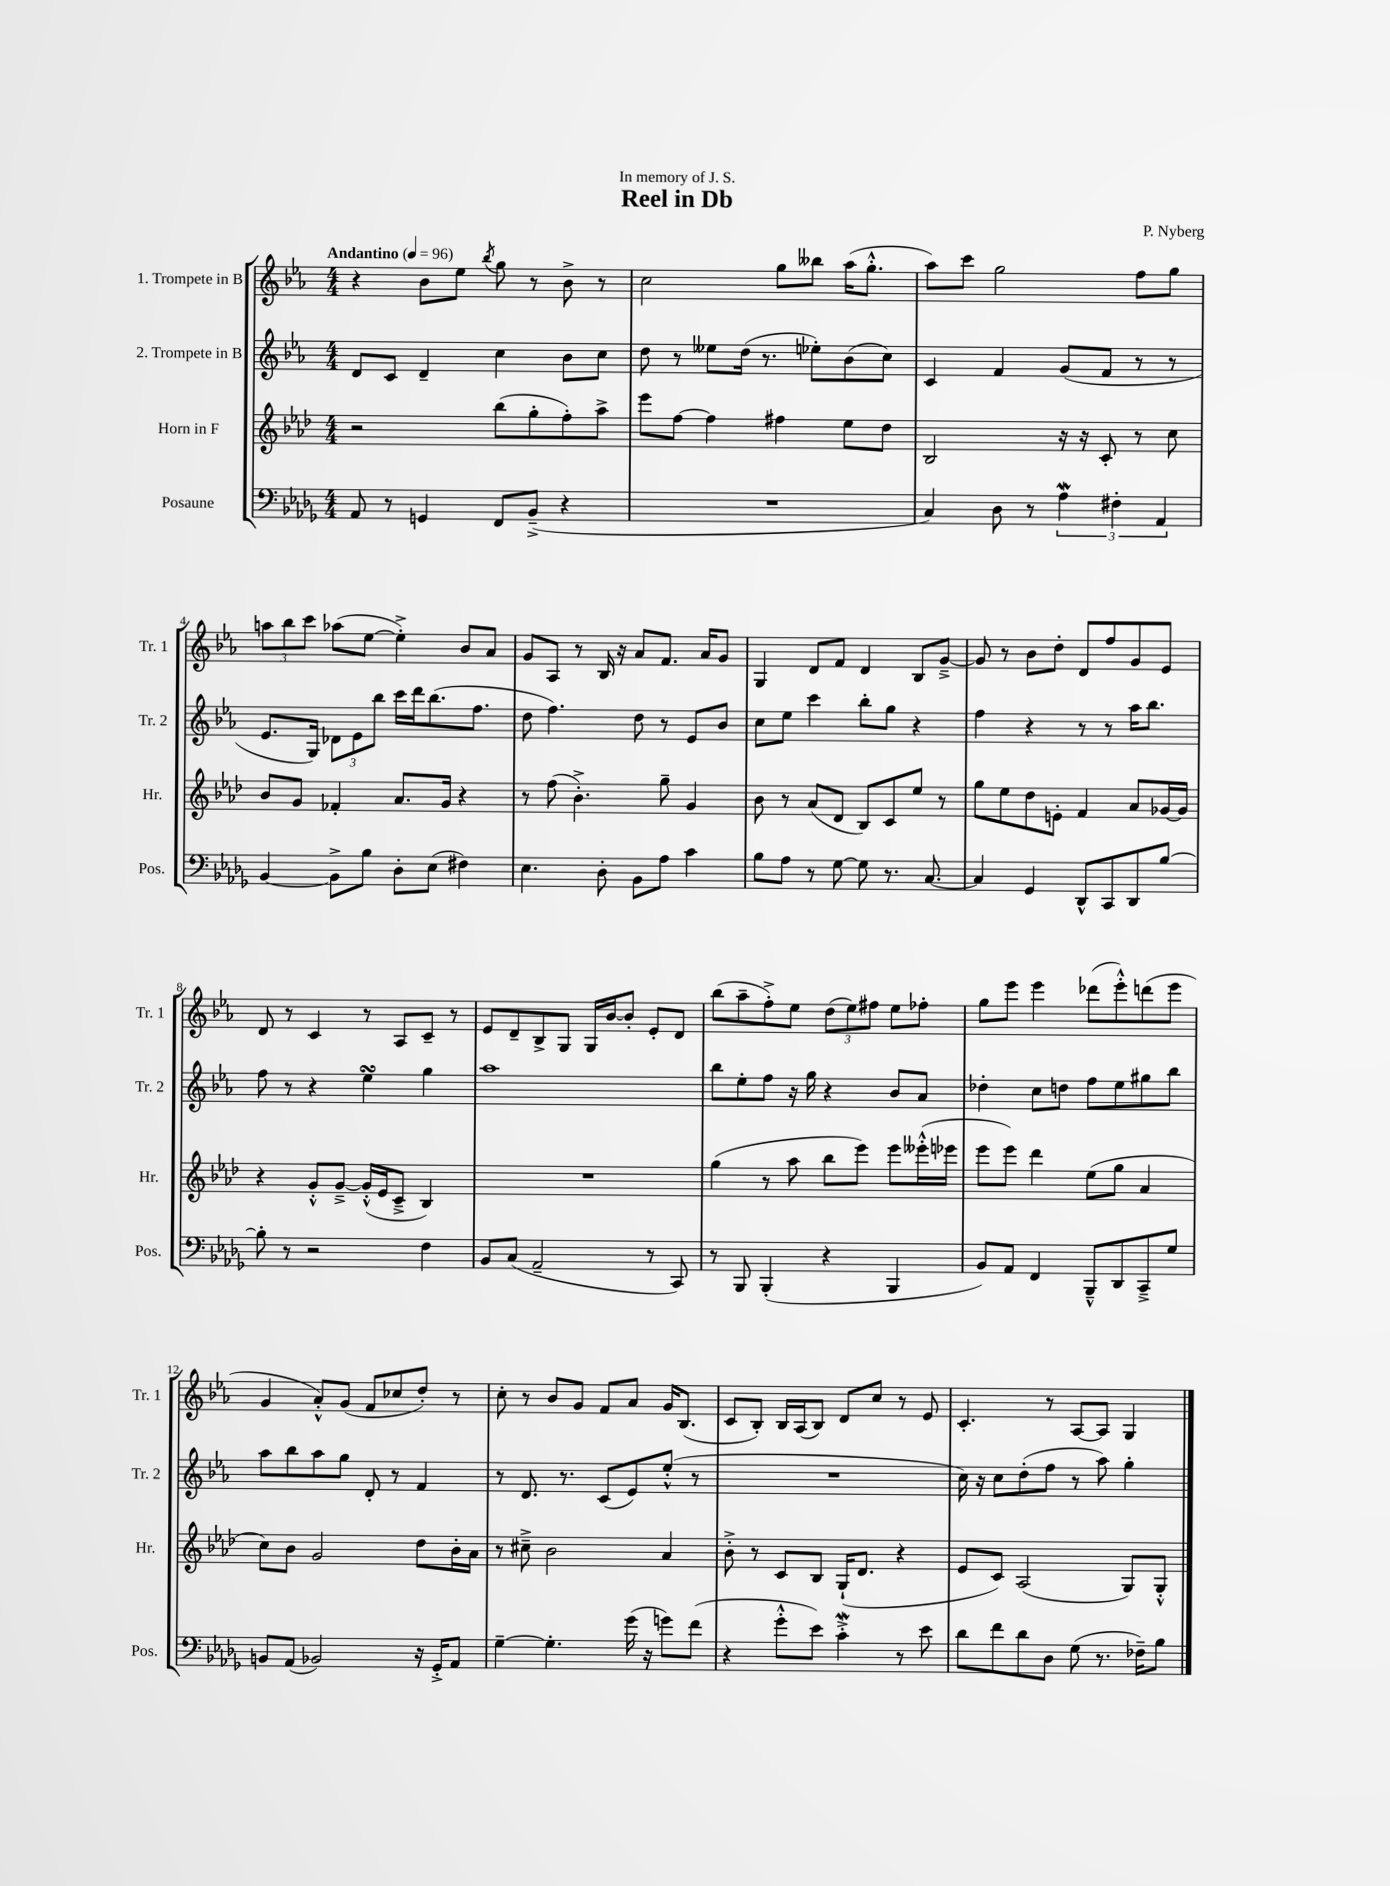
\header { title = "Reel in Db" composer = "P. Nyberg" dedication = "In memory of J. S." }
<<
\new StaffGroup <<
\new Staff = "s0" \with { instrumentName = "1. Trompete in B" shortInstrumentName = "Tr. 1" } {
    \clef treble \key ees \major \numericTimeSignature \time 4/4 \tempo "Andantino" 4 = 96
    r4 bes'8 ees''8 \acciaccatura { bes''8 } g''8 r8 bes'8-> r8 |
    c''2 g''8 beses''8 aes''16( g''8.-.-^ |
    aes''8) c'''8 g''2 f''8 g''8 |
    \tuplet 3/2 { a''8 bes''8 c'''8 } aes''8( ees''8~ ees''4-.->) bes'8 aes'8 |
    g'8 aes8 r8 bes16 r16 aes'8 f'8. aes'16 g'8 |
    g4 d'8 f'8 d'4 bes8 g'8~---> |
    g'8 r8 bes'8 d''8-. d'8 f''8 g'8 ees'8 |
    d'8 r8 c'4 r8 aes8 c'8-- r8 |
    ees'8 d'8-- bes8-> g8 g16 bes'16~ bes'8-. ees'8-. d'8 |
    bes''8( aes''8-- f''8-.->) ees''8 \tuplet 3/2 { d''8( ees''8) fis''8 } ees''8 fes''8-. |
    g''8 ees'''8 ees'''4 des'''8( ees'''8-.-^) d'''8( ees'''8 |
    g'4 aes'8-.-^) g'8( f'8 ces''8 d''8-.) r8 |
    c''8-. r8 bes'8 g'8 f'8 aes'8 g'16 bes8.( |
    c'8 bes8-.) bes16 aes16( bes8) d'8 c''8 r8 ees'8 |
    c'4.-. r8 aes8~ aes8 g4 \bar "|." |
}
\new Staff = "s1" \with { instrumentName = "2. Trompete in B" shortInstrumentName = "Tr. 2" } {
    \clef treble \key ees \major \numericTimeSignature \time 4/4
    d'8 c'8 d'4-- c''4 bes'8 c''8 |
    d''8 r8 eeses''8 d''16( r8. ees''8-.) bes'8( c''8) |
    c'4 f'4 g'8( f'8 r8 r8 |
    ees'8. g16) \tuplet 3/2 { des'8 ees'8 bes''8 } c'''16 d'''16 bes''8.( f''8. |
    d''8 f''4.) d''8 r8 ees'8 bes'8 |
    c''8 ees''8 c'''4 bes''8-. g''8 r4 |
    f''4 r4 r8 r8 aes''16 bes''8. |
    f''8 r8 r4 ees''4\turn g''4 |
    aes''1 |
    bes''8 ees''8-. f''8 r16 g''16 r4 bes'8 aes'8 |
    des''4-. c''8 d''8 f''8 ees''8 gis''8 bes''8 |
    aes''8 bes''8 aes''8 g''8 d'8-. r8 f'4 |
    r8 d'8. r8. c'8( ees'8) ees''8-.-^( r8 |
    R1 |
    c''16) r16 c''8 d''8-.( f''8 r8 aes''8) g''4-. \bar "|." |
}
\new Staff = "s2" \with { instrumentName = "Horn in F" shortInstrumentName = "Hr." } {
    \clef treble \key aes \major \numericTimeSignature \time 4/4
    r2 bes''8( g''8-. f''8-.) aes''8-> |
    ees'''8 f''8~ f''4 fis''4 ees''8 des''8 |
    bes2 r16 r16 c'8-. r8 c''8 |
    bes'8 g'8 fes'4-. aes'8. g'16 r4 |
    r8 f''8( bes'4.-.->) g''8-- g'4 |
    bes'8 r8 aes'8( des'8 bes8) c'8 ees''8 r8 |
    g''8 ees''8 des''8 e'8-. f'4 aes'8 ges'16~ ges'16 |
    r4 g'8-.-^ g'8~---> g'16-.-^( ees'16 c'8---> bes4) |
    R1 |
    g''4( r8 aes''8 bes''8 ees'''8) ees'''8 eeses'''16-.-^( ees'''16 |
    ees'''8 ees'''8) des'''4 ees''8( g''8 aes'4 |
    c''8) bes'8 g'2 des''8 bes'16-. aes'16 |
    r8 cis''8---> bes'2 aes'4 |
    bes'8-.-> r8 c'8 bes8 g16-!( des'8. r4 |
    ees'8 c'8) aes2( g8) g8-.-^ \bar "|." |
}
\new Staff = "s3" \with { instrumentName = "Posaune" shortInstrumentName = "Pos." } {
    \clef bass \key des \major \numericTimeSignature \time 4/4
    aes,8 r8 g,4 f,8 bes,8--->( r4 |
    R1 |
    c4) des8 r8 \tuplet 3/2 { aes4\mordent fis4-. aes,4 } |
    bes,4~ bes,8-> bes8 des8-. ees8( fis4) |
    ees4. des8-. bes,8 aes8 c'4 |
    bes8 aes8 r8 ges8~ ges8 r8. c8.~ |
    c4 ges,4 des,8-^ c,8 des,8 bes8~ |
    bes8-. r8 r2 f4 |
    bes,8 c8( aes,2-- r8 c,8) |
    r8 bes,,8 bes,,4-.( r4 bes,,4 |
    bes,8) aes,8 f,4 bes,,8---^ des,8 c,8---> ges8 |
    b,8 aes,8( bes,2) r16 ges,16-.-> aes,8 |
    ges4~-- ges4.-. ges'16( r16 g'8) f'8( |
    r4 ges'8-.-^ ees'8) c'4-.->\mordent r8 ees'8 |
    des'8 f'8 des'8 des8 ges8( r8. fes16--) bes8 \bar "|." |
}
>>
>>
